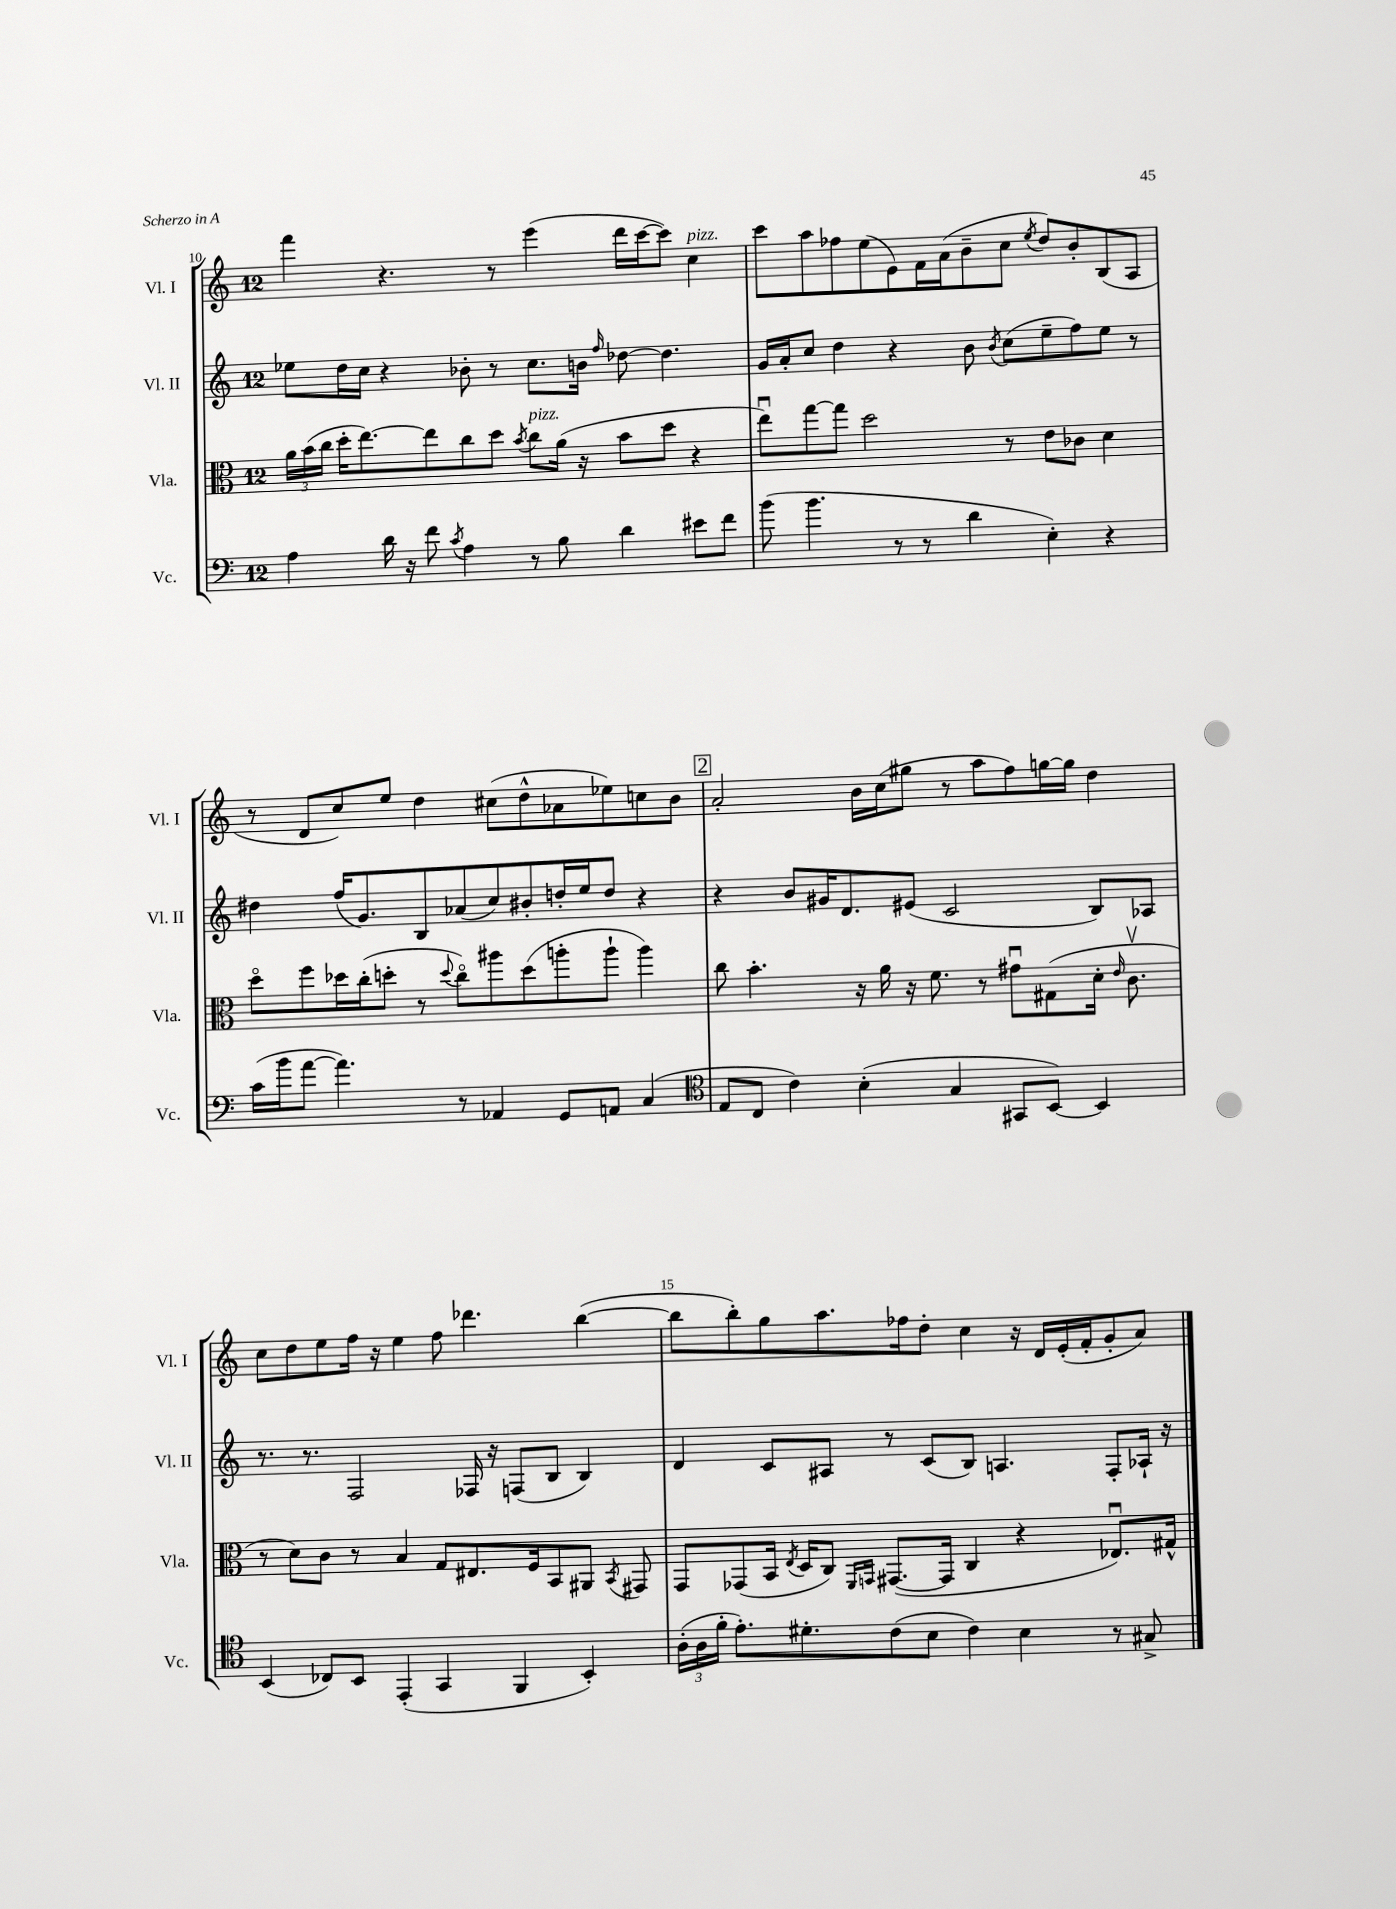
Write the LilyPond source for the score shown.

<<
\new StaffGroup <<
\new Staff = "s0" \with { instrumentName = "Vl. I" shortInstrumentName = "Vl. I" } {
    \clef treble \key c \major \once \override Staff.TimeSignature.style = #'single-digit \time 12/8
    \autoBeamOff f'''4 r4. r8 e'''4( d'''16[ c'''16~ c'''8]) c''4^\markup { \italic "pizz." } |
    c'''8[ a''8 fes''8 e''8( e'8) f'16 a'16( b'8-- c''8] \acciaccatura { e''8 } d''8[) b'8-. b8( a8] |
    r8 d'8[ c''8) e''8] d''4 cis''8[( d''8-^ aes'8 ees''8) c''8 b'8] |
    \mark \markup { \box "2" } a'2-. b'16[ c''16( gis''8] r8 a''8[ f''8) g''16~ g''16] d''4 |
    c''8[ d''8 e''8 f''16] r16 e''4 f''8 des'''4. b''4~( |
    b''8[ b''8-.) g''8 a''8. fes''16 d''8]-. c''4 r16 d'16[ e'16-.( f'16-. g'8-. a'8]) \bar "|." |
}
\new Staff = "s1" \with { instrumentName = "Vl. II" shortInstrumentName = "Vl. II" } {
    \clef treble \key c \major \once \override Staff.TimeSignature.style = #'single-digit \time 12/8
    \autoBeamOff ees''8[ d''16 c''16] r4 bes'8-. r8 c''8.[ b'16] \grace { f''16 } des''8~ des''4. |
    g'16[ a'16-. c''8] d''4 r4 b'8 \acciaccatura { b'8 } c''8[( e''8-- f''8) e''8] r8 |
    dis''4 f''16[( g'8.) b8 aes'8( c''8) bis'8-. d''16-. e''16 d''8] r4 |
    \mark \markup { \box "2" } r4 b'8[ gis'16 d'8. eis'8]( c'2 b8[) aes8] |
    r8. r8. f2 fes16 r16 f8[( b8] b4) |
    d'4 c'8[ ais8] r8 c'8[( b8]) a4. f8[-. aes16]-! r16 \bar "|." |
}
\new Staff = "s2" \with { instrumentName = "Vla." shortInstrumentName = "Vla." } {
    \clef alto \key c \major \once \override Staff.TimeSignature.style = #'single-digit \time 12/8
    \autoBeamOff \tuplet 3/2 { a'16[ b'16( c''16] } d''16[-. e''8.~) e''8 c''8 d''8] \acciaccatura { b'8 } c''8[^\markup { \italic "pizz." } a'16]( r16 b'8[ d''8] r4 |
    e''8[\downbow) g''8~ g''8] d''2 r8 e'8[ ces'8] d'4 |
    d''8[\flageolet f''8 des''16 c''16-.( d''8]-. r8 \appoggiatura { d''8 } c''8[\flageolet) ais''8 d''8( a''8-. a''8]-! a''4) |
    \mark \markup { \box "2" } c''8 b'4.-. r16 a'16 r16 f'8. r8 gis'8[\downbow gis8( d'16]-. \grace { e'16 } c'8.\upbow |
    r8 d'8[) c'8] r8 b4 g8[ eis8. f16 b,8 ais,8] \acciaccatura { b,8 } gis,8 |
    g,8[ ges,8( b,16] \acciaccatura { e8 } d16[ c8]) \grace { f,16[ g,16] } gis,8.[~( gis,16] c4 r4 ees8.[\downbow) gis16]-^ \bar "|." |
}
\new Staff = "s3" \with { instrumentName = "Vc." shortInstrumentName = "Vc." } {
    \clef bass \key c \major \once \override Staff.TimeSignature.style = #'single-digit \time 12/8
    \autoBeamOff a4 d'16 r16 f'8 \acciaccatura { c'8 } a4 r8 b8 d'4 eis'8[ f'8] |
    b'8( b'4. r8 r8 d'4 e4-.) r4 |
    c'16[( b'16 a'8]~ a'4.) r8 aes,4 g,8[ a,8] c4( |
    \mark \markup { \box "2" } \clef tenor e8[ c8] c'4) b4-.( g4 gis,8[ b,8]~) b,4 |
    b,4( ces8[) b,8] e,4-.( g,4 f,4 b,4-.) |
    \tuplet 3/2 { a16[-.( a16 f'16]-. } e'8.[-.) dis'8.-. c'8( b8] c'4) b4 r8 gis8-> \bar "|." |
}
>>
>>
\layout { \context { \Score currentBarNumber = #10 \override BarNumber.break-visibility = ##(#f #t #t) barNumberVisibility = #(every-nth-bar-number-visible 5) } }
